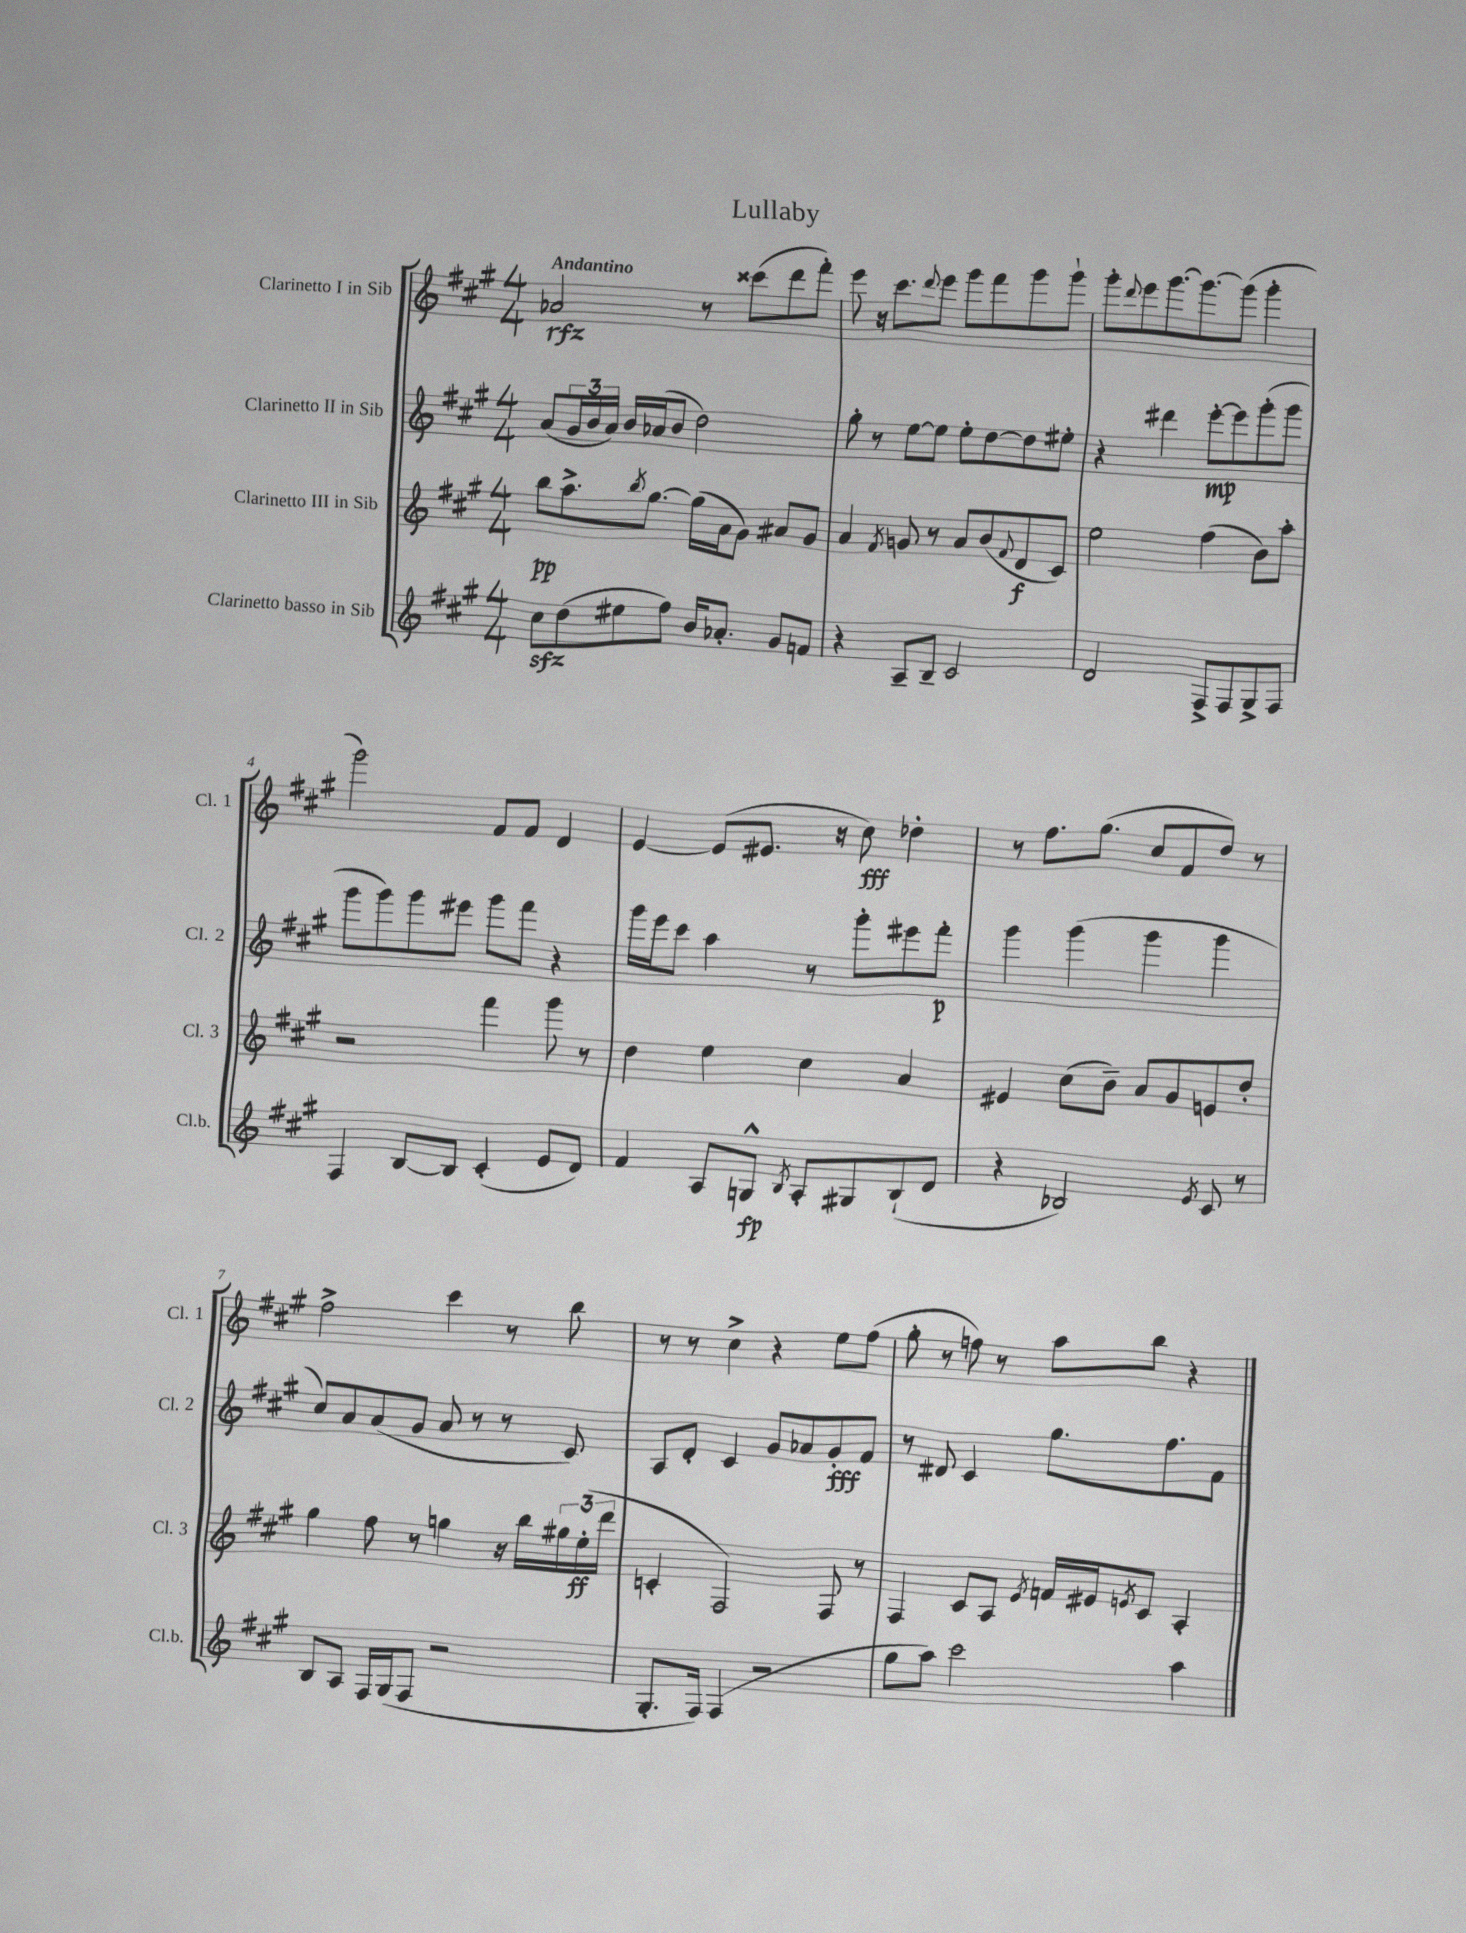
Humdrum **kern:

**kern	**kern	**kern	**kern
*staff4	*staff3	*staff2	*staff1
*clefG2	*clefG2	*clefG2	*clefG2
*k[f#c#g#]	*k[f#c#g#]	*k[f#c#g#]	*k[f#c#g#]
*M4/4	*M4/4	*M4/4	*M4/4
8cc#\L	8bb\L	(8a/L	2a-/
(8dd\	8.aa^\	24g#/L	.
.	.	24b/	.
.	.	24a/JJ)	.
8ee#\	.	16b/LL	.
.	8qbb/	.	.
.	[8.gg#\J	(16a-/J	.
8ff#\J)	.	8b/J	.
16b/LK	(16gg#\]LL	2dd\)	8r
8.a-'/J	16a\J	.	.
.	8g#\J)	.	(8ccc##\L
8g#/L	8a#/L	.	8ddd\
8f/J	8g#/J	.	8fff#'\J)
=	=	=	=
4r	4a/	8gg#'\	8eee\
.	.	8r	16r
.	.	.	8.ccc#\L
.	8qf#/	.	.
8A~/L	8g/	[8ee\L	.
.	.	.	8qqddd/
8B~/J	8r	8ee\]J	8eee\J
2c#/	8a/L	8ee'\L	8ggg#\L
.	(8b/	[8dd\	8fff#\
.	8qqf#/	.	.
.	8d/	8dd\]	8ggg#\
.	8c#/J)	8ee#'\J	8ggg#`\J
=	=	=	=
2d/	2ee\	4r	8ggg#'\L
.	.	.	8qqddd/
.	.	.	8eee\
.	.	4ddd#\	[8.ggg#\
.	.	.	8.ggg#\_
8F#^/L	(4ff#\	[8eee'\L	.
8F#/	.	8eee\]	(8ggg#\]J
8G#^/	8b\L)	(8ggg#'\	4ggg#'\
8F#/J	8aa'\J	8ggg#\J	.
=	=	=	=
4F#/	2r	8ggg#\L	2ggg#\)
.	.	8ggg#\)	.
[8B/L	.	8ggg#\	.
8B/]J	.	8eee#\J	.
(4c#'/	4fff#\	8ggg#\L	8f#/L
.	.	8fff#\J	8f#/J
8e/L	8ggg#\	4r	4d/
8d/J)	8r	.	.
=	=	=	=
4f#/	4dd\	16ggg#\LL	[4e/
.	.	16eee\J	.
.	.	8ccc#\J	.
8A/L	4ee\	4aa\	(8e/]L
8G^^/J	.	.	8.e#/J
8qB/	.	.	.
8A'/L	4cc#\	8r	.
.	.	.	16r
8G#/	.	8ggg#'\L	8cc#\)
(8B`/	4a/	8eee#\	4dd-'\
8d/J	.	8fff#'\J	.
=	=	=	=
4r	4e#/	4ggg#\	8r
.	.	.	8.ff#\L
2B-/)	(8cc#\L	(4ggg#\	.
.	.	.	(8.gg#\J
.	8b~\J)	.	.
.	8a/L	4ggg#\	8cc#/L
.	8g#/	.	8f#/
8qe/	.	.	.
8c#/	8e/	4ggg#\	8dd/J)
8r	8dd'/J	.	8r
=	=	=	=
8B/L	4gg#\	8cc#/L)	2ff#^\
8A/J	.	8a/	.
16F#/LL	8ff#\	(8a/	.
(16G#/J	.	.	.
8F#/J	8r	8g#/J	.
2r	4gg\	8a/	4ccc#\
.	.	8r	.
.	16r	8r	8r
.	16bb\LL	.	.
.	24gg#\	8c#/)	8bb\
.	(24ee'\	.	.
.	24ddd\JJ	.	.
=	=	=	=
8.G#'/L	4c'/	8A/L	8r
.	.	8d'/J	8r
16F#/Jk)	.	.	.
(4F#/	2F#/)	4c#/	4cc#^\
2r	.	8g#/L	4r
.	.	8a-/	.
.	8F#/	8g#'/	8ee\L
.	8r	8f#/J	(8ff#\J
=	=	=	=
8gg#\L	4F#/	8r	8gg#'\
8aa\J)	.	8d#/	8r
2ccc#\	8c#/L	4c#/	8ff\)
.	8A/J	.	8r
.	8qe/	.	.
.	16f/LL	8.gg#\L	8aa\L
.	16e#/J	.	.
.	8qe/	.	.
.	8c#/J	.	8bb\J
.	.	8.ff#\	.
4aa\	4A'/	.	4r
.	.	8f#\J	.
==	==	==	==
*-	*-	*-	*-
